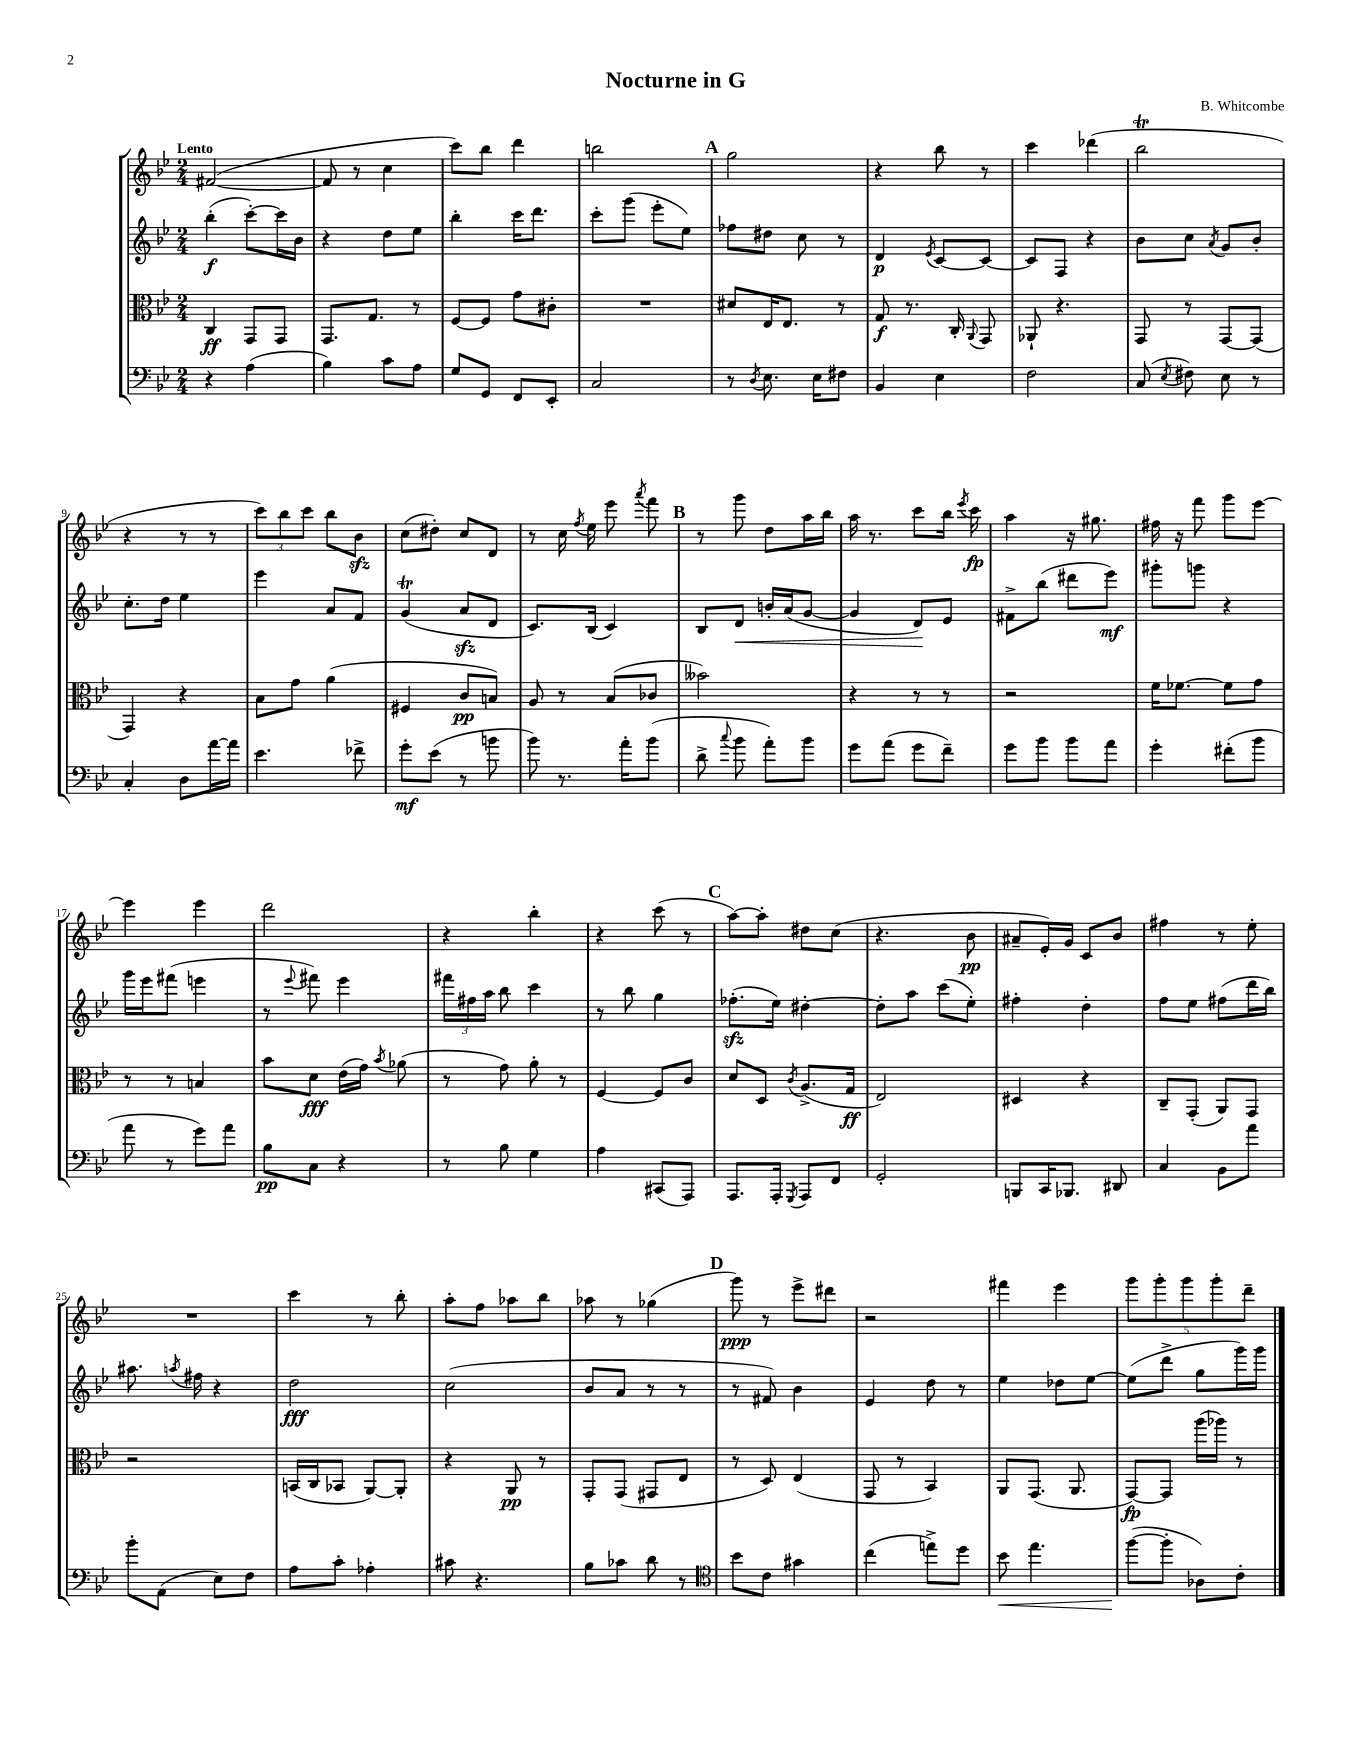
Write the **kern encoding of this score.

**kern	**dynam	**kern	**dynam	**kern	**dynam	**kern	**dynam
*part4	*part4	*part3	*part3	*part2	*part2	*part1	*part1
*staff4	*staff4	*staff3	*staff3	*staff2	*staff2	*staff1	*staff1
*clefF4	*	*clefC3	*	*clefG2	*	*clefG2	*
*k[b-e-]	*	*k[b-e-]	*	*k[b-e-]	*	*k[b-e-]	*
*M2/4	*	*M2/4	*	*M2/4	*	*M2/4	*
=1	=1	=1	=1	=1	=1	=1	=1
!	!	!	!	!	!	!LO:TX:a:B:t=Lento	!
4r	.	4C/	ff	(4bb-'\	f	([2f#X/	.
(4A\	.	8GG/L	.	[8ccc'\L)	.	.	.
.	.	8GG/J	.	16ccc\L]	.	.	.
.	.	.	.	16b-\JJ	.	.	.
=2	=2	=2	=2	=2	=2	=2	=2
4B-\)	.	8.GG/L	.	4r	.	8f#/]	.
.	.	.	.	.	.	8r	.
.	.	8.G/J	.	.	.	.	.
8c\L	.	.	.	8dd\L	.	4cc\	.
8A\J	.	8r	.	8ee-\J	.	.	.
=3	=3	=3	=3	=3	=3	=3	=3
8G/L	.	[8F/L	.	4bb-'\	.	8ccc\L)	.
8GG/J	.	8F/J]	.	.	.	8bb-\J	.
8FF/L	.	8g\L	.	16ccc\KL	.	4ddd\	.
.	.	.	.	8.ddd\J	.	.	.
8EE-'/J	.	8c#X'\J	.	.	.	.	.
=4	=4	=4	=4	=4	=4	=4	=4
2C/	.	2r	.	8ccc'\L	.	2bbn\	.
.	.	.	.	(8ggg\J	.	.	.
.	.	.	.	8eee-'\L	.	.	.
.	.	.	.	8ee-\J)	.	.	.
!!LO:REH:place=s1:t=A
=5	=5	=5	=5	=5	=5	=5	=5
8r	.	8d#X/L	.	8ff-X\L	.	2gg\	.
8qD/	.	.	.	.	.	.	.
8.E-\	.	16E-/K	.	8dd#X\J	.	.	.
.	.	8.E-/J	.	.	.	.	.
.	.	.	.	8cc\	.	.	.
16E-\KL	.	.	.	.	.	.	.
8F#X\J	.	8r	.	8r	.	.	.
=6	=6	=6	=6	=6	=6	=6	=6
4BB-/	.	8G/	f	4d/	p	4r	.
.	.	8.r	.	.	.	.	.
.	.	.	.	8qe-/	.	.	.
4E-\	.	.	.	[8c/L	.	8bb-\	.
.	.	16C'/	.	.	.	.	.
.	.	8qqAA/	.	.	.	.	.
.	.	8GG/	.	8c/J_	.	8r	.
=7	=7	=7	=7	=7	=7	=7	=7
2F\	.	8AA-X`/	.	8c/L]	.	4ccc\	.
.	.	4.r	.	8F/J	.	.	.
.	.	.	.	4r	.	(4ddd-X\	.
=8	=8	=8	=8	=8	=8	=8	=8
(8C/	.	8GG/	.	8b-\L	.	2bb-T\	.
8qE-/	.	.	.	.	.	.	.
8F#X\)	.	8r	.	8cc\J	.	.	.
.	.	.	.	8qa/	.	.	.
8E-\	.	[8GG/L	.	8g/L	.	.	.
8r	.	(8GG/J]	.	8b-'/J	.	.	.
!!LO:LB:g=z
=9	=9	=9	=9	=9	=9	=9	=9
4C'/	.	4GG/)	.	8.cc'\L	.	4r	.
.	.	.	.	16dd\Jk	.	.	.
8D\L	.	4r	.	4ee-\	.	8r	.
[16a\L	.	.	.	.	.	8r	.
16a\JJ]	.	.	.	.	.	.	.
=10	=10	=10	=10	=10	=10	=10	=10
4.e-\	.	8B-\L	.	4eee-\	.	12ccc\L)	.
.	.	.	.	.	.	12bb-\	.
.	.	8g\J	.	.	.	.	.
.	.	.	.	.	.	12ccc\J	.
.	.	(4a\	.	8a/L	.	8bb-\L	.
8f-X^\	.	.	.	8f/J	.	8b-zz\J	.
=11	=11	=11	=11	=11	=11	=11	=11
8g'\L	mf	4F#X/	.	(4gT/	.	(8cc\L	.
(8e-\J	.	.	.	.	.	8dd#X'\J)	.
8r	.	8c/L	pp	8azz/L	.	8cc/L	.
8bn\	.	8Bn/J)	.	8d/J	.	8d/J	.
=12	=12	=12	=12	=12	=12	=12	=12
8b-\)	.	8A/	.	8.c/L)	.	8r	.
8.r	.	8r	.	.	.	16cc\	.
.	.	.	.	.	.	8qff/	.
.	.	.	.	(16B-/Jk	.	16ee-\	.
.	.	(8B-/L	.	4c/)	.	8eee-\	.
16a'\KL	.	.	.	.	.	.	.
.	.	.	.	.	.	8qaaa/	.
(8b-\J	.	8c-X/J	.	.	.	8fff\	.
!!LO:REH:place=s1:t=B
=13	=13	=13	=13	=13	=13	=13	=13
8d^\	.	2b--X\)	.	8B-/L	.	8r	.
8qqcc/	.	.	.	.	.	.	.
!	!	!	!	!	!LO:HP:b	!	!
8b-\	.	.	.	8d/J	<	8ggg\	.
8a'\L)	.	.	.	16bn'/LL	.	8dd\L	.
.	.	.	.	(16a/J	.	.	.
8b-\J	.	.	.	[8g/J	.	16aa\L	.
.	.	.	.	.	.	16bb-\JJ	.
=14	=14	=14	=14	=14	=14	=14	=14
8g\L	.	4r	.	4g/]	.	16aa\	.
.	.	.	.	.	.	8.r	.
(8a\J	.	.	.	.	.	.	.
8g\L	.	8r	.	8d/L)	.	8ccc\L	.
8f~\J)	.	8r	.	8e-/J	[	16bb-\Jk	.
.	.	.	.	.	.	8qeee-/	.
.	.	.	.	.	.	16ccc\	fp
=15	=15	=15	=15	=15	=15	=15	=15
8g\L	.	2r	.	8f#X^\L	.	4aa\	.
8b-\J	.	.	.	(8bb-\J	.	.	.
8b-\L	.	.	.	8ddd#X\L	.	16r	.
.	.	.	.	.	.	8.gg#X\	.
8a\J	.	.	.	8eee-\J)	mf	.	.
=16	=16	=16	=16	=16	=16	=16	=16
4g'\	.	16f\KL	.	8ggg#X'\L	.	16ff#X\	.
.	.	[8.f-X\J	.	.	.	16r	.
.	.	.	.	8gggn\J	.	8fff\	.
(8f#X'\L	.	8f-\L]	.	4r	.	8ggg\L	.
8b-\J	.	8g\J	.	.	.	[8eee-\J	.
!!LO:LB:g=z
=17	=17	=17	=17	=17	=17	=17	=17
8a\	.	8r	.	16ggg\LL	.	4eee-\]	.
.	.	.	.	16eee-\J	.	.	.
8r	.	8r	.	(8fff#X\J	.	.	.
8g\L)	.	4Bn/	.	4eeen\	.	4eee-\	.
8a\J	.	.	.	.	.	.	.
=18	=18	=18	=18	=18	=18	=18	=18
8B-\L	pp	8b-\L	.	8r	.	2ddd\	.
.	.	.	.	8qqeee-/	.	.	.
8C\J	.	8d\J	fff	8fff#X\)	.	.	.
4r	.	(16e-\LL	.	4eee-\	.	.	.
.	.	16g\JJ)	.	.	.	.	.
.	.	8qb-/	.	.	.	.	.
.	.	(8a-X\	.	.	.	.	.
=19	=19	=19	=19	=19	=19	=19	=19
8r	.	8r	.	24fff#X\LL	.	4r	.
.	.	.	.	24ff#X\	.	.	.
.	.	.	.	24aa\JJ	.	.	.
8B-\	.	8g\)	.	8bb-\	.	.	.
4G\	.	8a'\	.	4ccc\	.	4bb-'\	.
.	.	8r	.	.	.	.	.
=20	=20	=20	=20	=20	=20	=20	=20
4A\	.	[4F/	.	8r	.	4r	.
.	.	.	.	8bb-\	.	.	.
(8CC#X/L	.	8F/L]	.	4gg\	.	(8ccc\	.
8AAA/J)	.	8c/J	.	.	.	8r	.
!!LO:REH:place=s1:t=C
=21	=21	=21	=21	=21	=21	=21	=21
8.AAA/L	.	8d/L	.	(8.ff-Xzz'\L	.	[8aa\L)	.
.	.	8D/J	.	.	.	8aa'\J]	.
16AAA'/Jk	.	.	.	16ee-\Jk)	.	.	.
8qGGG/	.	8qc/	.	.	.	.	.
8AAA/L	.	(8.A^/L	.	[4dd#X'\	.	8dd#X\L	.
8FF/J	.	.	.	.	.	(8cc\J	.
.	.	16G/Jk	ff	.	.	.	.
=22	=22	=22	=22	=22	=22	=22	=22
2GG'/	.	2E-/)	.	8dd#'\L]	.	4.r	.
.	.	.	.	8aa\J	.	.	.
.	.	.	.	(8ccc\L	.	.	.
.	.	.	.	8ee-'\J)	.	8b-\	pp
=23	=23	=23	=23	=23	=23	=23	=23
8BBBn/L	.	4D#X/	.	4ff#X'\	.	8a#X~/L	.
16CC/K	.	.	.	.	.	16e-'/L)	.
8.BBB-X/J	.	.	.	.	.	16g/JJ	.
.	.	4r	.	4dd'\	.	8c/L	.
8DD#X/	.	.	.	.	.	8b-/J	.
=24	=24	=24	=24	=24	=24	=24	=24
4C/	.	8C~/L	.	8ff\L	.	4ff#X\	.
.	.	(8GG'/J	.	8ee-\J	.	.	.
8BB-\L	.	8AA/L)	.	(8ff#X\L	.	8r	.
8a\J	.	8GG/J	.	16ddd\L	.	8ee-'\	.
.	.	.	.	16bb-\JJ)	.	.	.
!!LO:LB:g=z
=25	=25	=25	=25	=25	=25	=25	=25
8b-'\L	.	2r	.	8.aa#X\	.	2r	.
(8AA\J	.	.	.	.	.	.	.
.	.	.	.	8qaan/	.	.	.
.	.	.	.	16ff#X\	.	.	.
8E-\L)	.	.	.	4r	.	.	.
8F\J	.	.	.	.	.	.	.
=26	=26	=26	=26	=26	=26	=26	=26
8A\L	.	(16BBn/LL	.	2dd\	fff	4ccc\	.
.	.	16C/J	.	.	.	.	.
8c'\J	.	8BB-X/J	.	.	.	.	.
4A-X'\	.	[8AA/L)	.	.	.	8r	.
.	.	8AA'/J]	.	.	.	8bb-'\	.
=27	=27	=27	=27	=27	=27	=27	=27
8c#X\	.	4r	.	(2cc\	.	8aa'\L	.
4.r	.	.	.	.	.	8ff\J	.
.	.	8AA/	pp	.	.	8aa-X\L	.
.	.	8r	.	.	.	8bb-\J	.
=28	=28	=28	=28	=28	=28	=28	=28
8B-\L	.	8GG'/L	.	8b-/L	.	8aa-X\	.
8c-X\J	.	(8GG/J	.	8a/J	.	8r	.
8d\	.	8GG#X/L	.	8r	.	(4gg-X\	.
8r	.	8E-/J	.	8r	.	.	.
!!LO:REH:place=s1:t=D
=29	=29	=29	=29	=29	=29	=29	=29
*clefC4	*	*	*	*	*	*	*
8b-\L	.	8r	.	8r	.	8ggg\)	ppp
8c\J	.	8D/)	.	8f#X/)	.	8r	.
4g#X\	.	(4E-/	.	4b-\	.	8eee-^\L	.
.	.	.	.	.	.	8ddd#X\J	.
=30	=30	=30	=30	=30	=30	=30	=30
(4cc\	.	8GG/	.	4e-/	.	2r	.
.	.	8r	.	.	.	.	.
8een^\L)	.	4BB-/)	.	8dd\	.	.	.
8dd\J	.	.	.	8r	.	.	.
=31	=31	=31	=31	=31	=31	=31	=31
!	!LO:HP:b	!	!	!	!	!	!
8b-\	<	8AA/L	.	4ee-\	.	4fff#X\	.
4.ee-\	.	(8.GG/J	.	.	.	.	.
.	.	.	.	8dd-X\L	.	4eee-\	.
.	.	8.AA/	.	.	.	.	.
.	.	.	.	[8ee-\J	.	.	.
=32	=32	=32	=32	=32	=32	=32	=32
([8ff\L	.	[8GG/L)	fp	(8ee-\L]	.	10ggg\L	.
.	.	.	.	.	.	10ggg'\	.
8ff'\J]	[	8GG/J]	.	8ddd^\J	.	.	.
.	.	.	.	.	.	10ggg\	.
8A-X\L)	.	(16aa\LL	.	8gg\L	.	.	.
.	.	.	.	.	.	10ggg'\	.
.	.	16aa-X\JJ)	.	.	.	.	.
8c'\J	.	8r	.	16ggg\L)	.	.	.
.	.	.	.	.	.	10ddd~\J	.
.	.	.	.	16ggg\JJ	.	.	.
==	==	==	==	==	==	==	==
*-	*-	*-	*-	*-	*-	*-	*-
